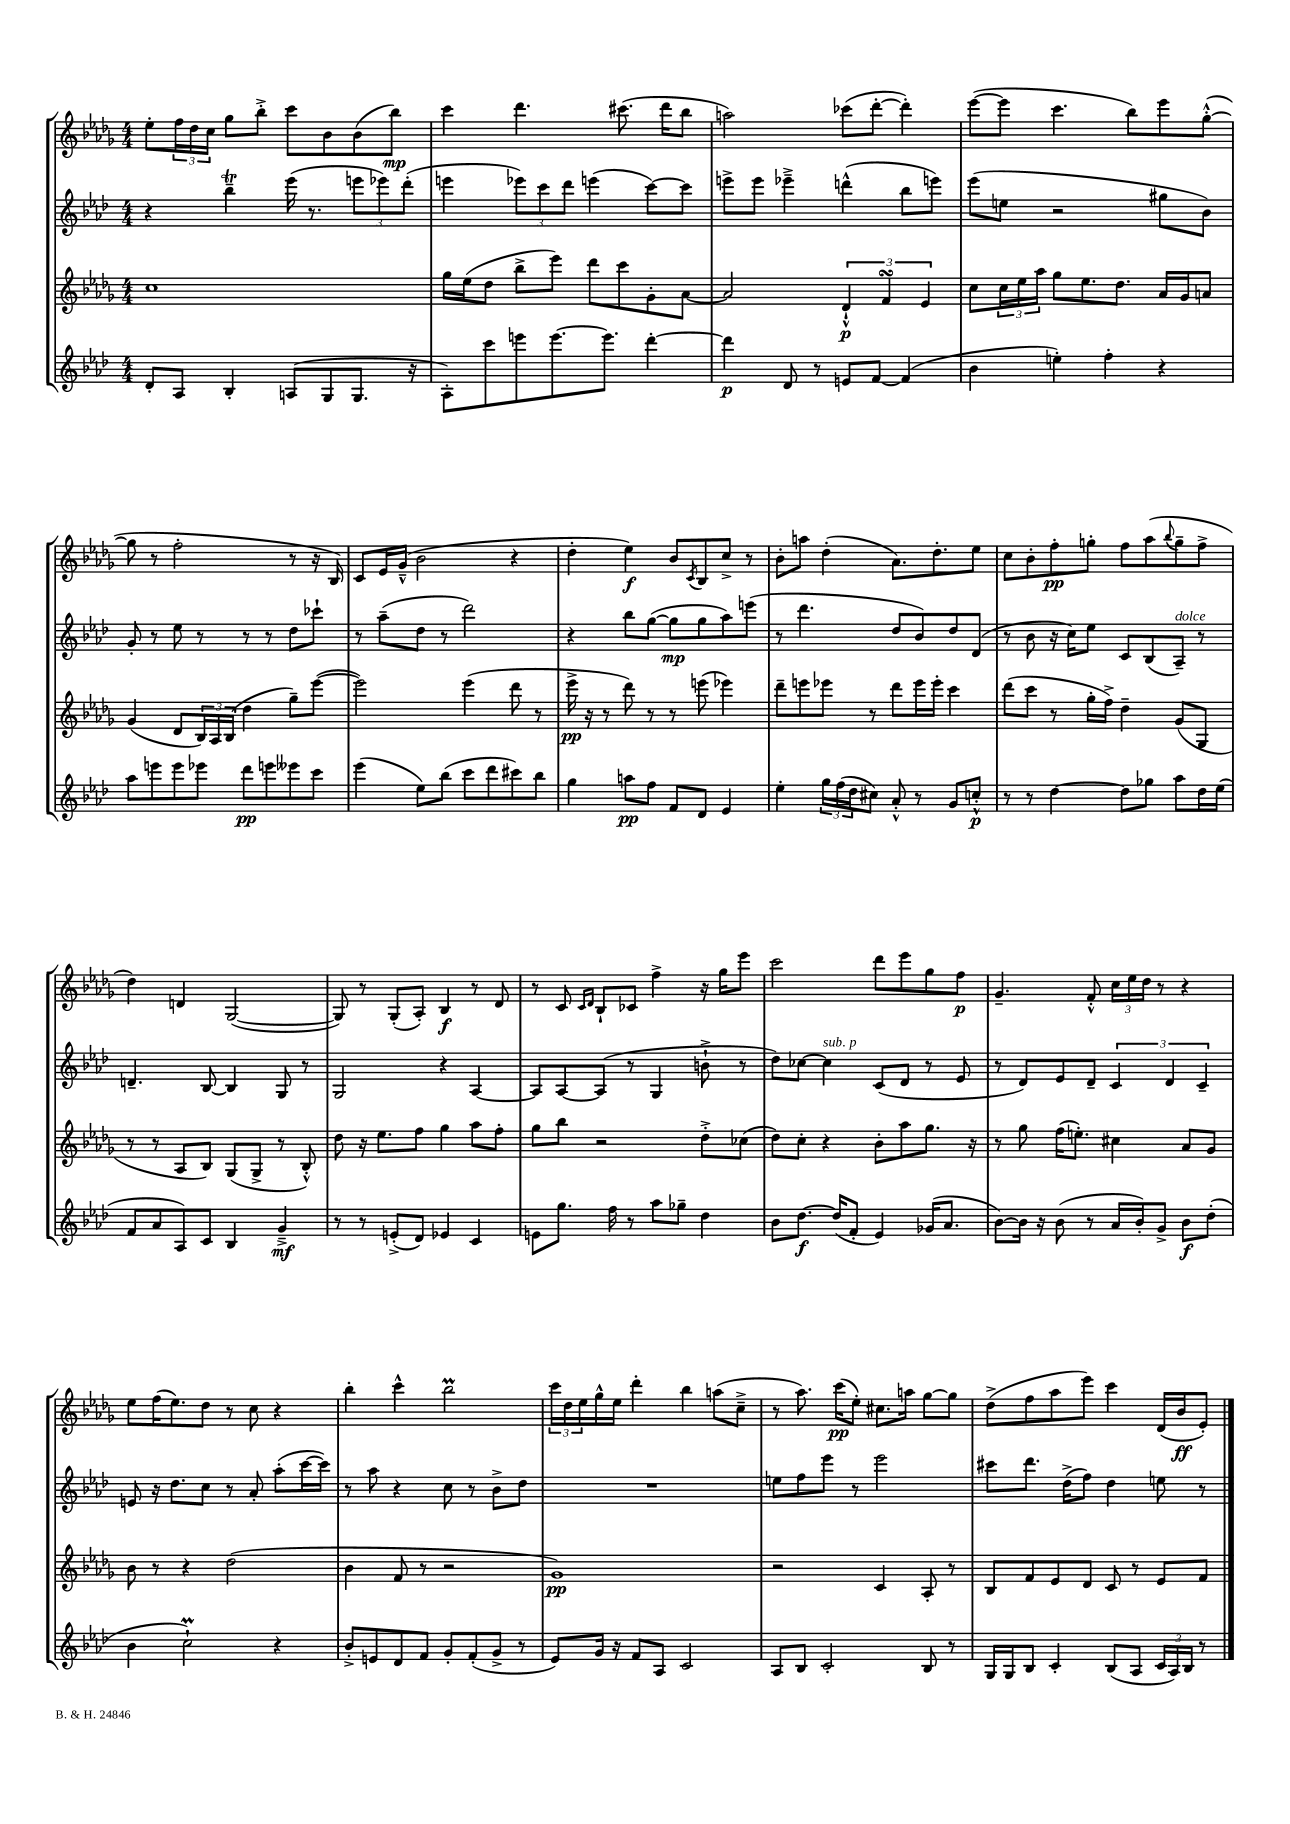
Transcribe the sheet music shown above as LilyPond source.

<<
\new StaffGroup <<
\new Staff = "s0" {
    \clef treble \key des \major \numericTimeSignature \time 4/4
    ees''8-. \tuplet 3/2 { f''16 des''16 c''16 } ges''8 bes''8-.-> c'''8 bes'8 bes'8( bes''8\mp) |
    c'''4 des'''4. cis'''8.( des'''16 bes''8 |
    a''2) ces'''8( des'''8~-. des'''4-.) |
    ees'''8~( ees'''8 c'''4. bes''8) ees'''8 ges''8~-.-^( |
    ges''8 r8 f''2-. r8 r16 bes16) |
    c'8 ees'16 ges'16---^( bes'2 r4 |
    des''4-. ees''4\f) bes'8 \acciaccatura { c'8 } bes8 c''8-> r8 |
    bes'8-. a''8 des''4-.( aes'8.) des''8.-. ees''8 |
    c''8 bes'8-. f''8-.\pp g''8-. f''8 aes''8( \appoggiatura { bes''8 } g''8-- f''8-> |
    des''4) d'4 ges2~( |
    ges8) r8 ges8-.( aes8-.) bes4\f r8 des'8 |
    r8 c'8 \grace { c'16 des'16 } bes8-! ces'8 f''4-> r16 ges''16 ees'''8 |
    c'''2 des'''8 ees'''8 ges''8 f''8\p |
    ges'4.-- f'8-.-^ \tuplet 3/2 { c''16 ees''16 des''16 } r8 r4 |
    ees''8 f''16( ees''8.) des''8 r8 c''8 r4 |
    bes''4-. c'''4-^ bes''2\prall |
    \tuplet 3/2 { c'''16 des''16 ees''16 } ges''16-^ ees''16 des'''4-. bes''4 a''8( c''8---> |
    r8 aes''8.) c'''16\pp( ees''8-.) cis''8. a''16 ges''8~ ges''8 |
    des''8->( f''8 aes''8 ees'''8) c'''4 des'16( bes'16\ff ees'8-.) \bar "|." |
}
\new Staff = "s1" {
    \clef treble \key aes \major \numericTimeSignature \time 4/4
    r4 bes''4--\trill ees'''16( r8. \tuplet 3/2 { e'''8 ees'''8) des'''8-.( } |
    e'''4 \tuplet 3/2 { ees'''8) c'''8 des'''8 } e'''4( c'''8~) c'''8 |
    e'''8-> e'''8 ees'''4---> d'''4-^( bes''8 e'''8) |
    ees'''8( e''8 r2 gis''8 bes'8) |
    g'8-. r8 ees''8 r8 r8 r8 des''8 ces'''8-! |
    r8 aes''8--( des''8 r8 des'''2) |
    r4 bes''8 g''8~( g''8\mp g''8 aes''8) e'''8( |
    r8 des'''4. des''8 bes'8) des''8 des'8( |
    r8 bes'8 r16 c''16) ees''8 c'8 bes8( aes8--^\markup { \italic "dolce" }) r8 |
    d'4.-- bes8~ bes4 g8 r8 |
    g2 r4 aes4~ |
    aes8 aes8~ aes8( r8 g4 b'8-!-> r8 |
    des''8) ces''8~ ces''4^\markup { \italic "sub. p" } c'8( des'8 r8 ees'8 |
    r8 des'8) ees'8 des'8-- \tuplet 3/2 { c'4 des'4 c'4-- } |
    e'8 r16 des''8. c''8 r8 aes'8-. aes''8-.( c'''16~ c'''16) |
    r8 aes''8 r4 c''8 r8 bes'8-> des''8 |
    R1 |
    e''8 f''8 ees'''8 r8 ees'''2 |
    cis'''8 des'''8. des''16->( f''8) des''4 e''8 r8 \bar "|." |
}
\new Staff = "s2" {
    \clef treble \key des \major \numericTimeSignature \time 4/4
    c''1 |
    ges''16 ees''16( des''8 bes''8-> ees'''8) des'''8 c'''8 ges'8-. aes'8~ |
    aes'2 \tuplet 3/2 { des'4-!-^\p f'4\turn ees'4 } |
    c''8 \tuplet 3/2 { c''16 ees''16 aes''16 } ges''8 ees''8. des''8. aes'16 ges'16 a'8 |
    ges'4( des'8 \tuplet 3/2 { bes16) aes16 bes16( } des''4 ges''8--) ees'''8~( |
    ees'''2) ees'''4( des'''8 r8 |
    ees'''16->\pp r16 r8 des'''8) r8 r8 e'''8( ees'''4) |
    des'''8-- e'''8 ees'''8 r8 des'''8 ees'''16 ees'''16-. c'''4 |
    des'''8( c'''8 r8 ges''16-. f''16->) des''4-- ges'8( ges8 |
    r8 r8 aes8 bes8) ges8( ges8-> r8 bes8-.-^) |
    des''8 r16 ees''8. f''8 ges''4 aes''8 f''8-. |
    ges''8 bes''8 r2 des''8-.-> ces''8( |
    des''8) c''8-. r4 bes'8-. aes''8 ges''8. r16 |
    r8 ges''8 f''16( e''8.-.) cis''4 aes'8 ges'8 |
    bes'8 r8 r4 des''2( |
    bes'4 f'8 r8 r2 |
    ges'1\pp) |
    r2 c'4 aes8-. r8 |
    bes8 f'8 ees'8 des'8 c'8 r8 ees'8 f'8 \bar "|." |
}
\new Staff = "s3" {
    \clef treble \key aes \major \numericTimeSignature \time 4/4
    des'8-. aes8 bes4-. a8( g8 g8. r16 |
    aes8-.) c'''8 e'''8 e'''8.~ e'''8. des'''4~-. |
    des'''4\p des'8 r8 e'8 f'8~ f'4( |
    bes'4 e''4-.) f''4-. r4 |
    aes''8 e'''8 e'''8 ees'''8 des'''8\pp e'''8 eeses'''8 c'''8 |
    ees'''4( ees''8) bes''8( c'''8 des'''8 cis'''8) bes''8 |
    g''4 a''8\pp f''8 f'8 des'8 ees'4 |
    ees''4-. \tuplet 3/2 { g''16 f''16( des''16 } cis''8) aes'8-.-^ r8 g'8 c''8-.-^\p |
    r8 r8 des''4~ des''8 ges''8 aes''8 des''16 ees''16( |
    f'8 aes'8 aes8) c'8 bes4 g'4--->\mf |
    r8 r8 e'8-.->( des'8) ees'4 c'4 |
    e'8 g''8. f''16 r8 aes''8 ges''8-- des''4 |
    bes'8 des''8.~\f des''16( f'8-. ees'4) ges'16( aes'8. |
    bes'8~) bes'16 r16 bes'8( r8 aes'16 bes'16-.) g'8-> bes'8\f des''8-.( |
    bes'4 c''2-!\prall) r4 |
    bes'8-.-> e'8 des'8 f'8 g'8-. f'8-.( g'8-> r8 |
    ees'8) g'16 r16 f'8 aes8 c'2 |
    aes8 bes8 c'2-. bes8 r8 |
    g16 g16 bes8 c'4-. bes8( aes8 \tuplet 3/2 { c'16 aes16) bes16 } r8 \bar "|." |
}
>>
>>
\layout { \context { \Score \remove "Bar_number_engraver" } }
